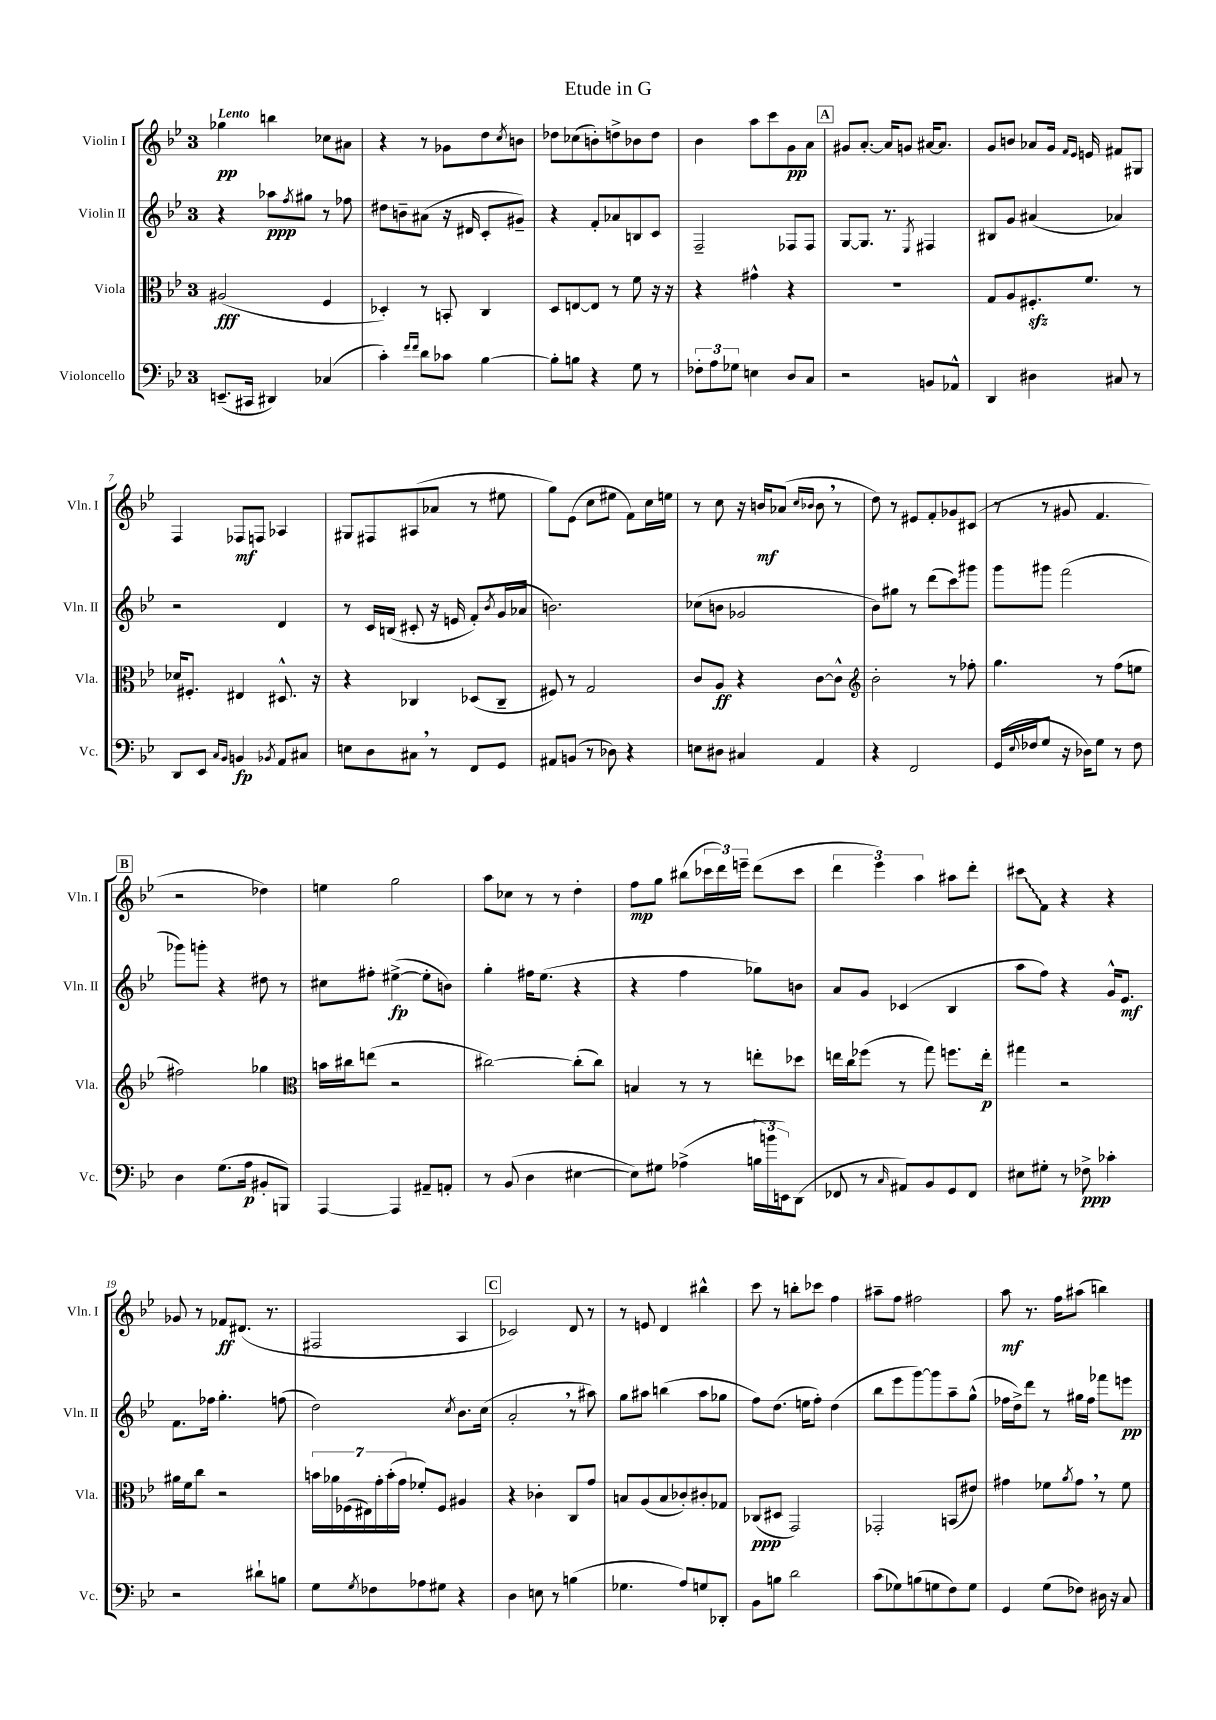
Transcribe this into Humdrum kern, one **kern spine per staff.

**kern	**kern	**kern	**kern
*staff4	*staff3	*staff2	*staff1
*clefF4	*clefC3	*clefG2	*clefG2
*k[b-e-]	*k[b-e-]	*k[b-e-]	*k[b-e-]
*M3/4	*M3/4	*M3/4	*M3/4
(8.EE~	(2A#	4r	4gg-
16CC#	.	.	.
4DD#)	.	8aa-	4bb
.	.	8qff	.
.	.	8gg#	.
(4C-	4F	8r	8cc-
.	.	8ff-	8a#
=	=	=	=
4c')	4D-')	8dd#	4r
.	.	8b~	.
16qqf	.	.	.
16qqf	.	.	.
8d	8r	(8a#	8r
8c-	8BB'	16r	8g-
.	.	16d#	.
[4B-	4C	8c'	8dd
.	.	.	8qcc
.	.	8g#~)	8b
=	=	=	=
8B-']	8D	4r	8dd-
8B	[8E	.	(8cc-
4r	8E]	8f'	8b')
.	8r	8a-	8dd^
8G	8f	8B	8b-
8r	16r	8c	8dd
.	16r	.	.
=	=	=	=
12F-'	4r	2F~	4b-
12A	.	.	.
12G-	.	.	.
4E	4g#^^	.	8aa
.	.	.	8ccc
8D	4r	8F-	8g
8C	.	8F-	8a
=	=	=	=
2r	2.r	[8G	8g#
.	.	8.G]	[8.a'
.	.	8.r	16a]
.	.	.	8g
.	.	8qE-	.
8BB	.	4F#	[16a#
.	.	.	8.a#]
8AA-^^	.	.	.
=	=	=	=
4DD	8G	8B#	8g
.	8A	8g	8b
4D#	8.F#'	(4a#	8a-
.	.	.	16g
.	.	.	16qqf
.	.	.	16qqe-
.	8.f	.	16e
8C#	.	4a-)	8f#
8r	8r	.	8G#
=	=	=	=
8DD	16d-	2r	4F
.	8.F#'	.	.
8EE-	.	.	.
16qqC	.	.	.
16qqBB-	.	.	.
4BB	4E#	.	8F-
.	.	.	8F
8qBB-	.	.	.
8AA	8.D#^^	4d	4A-
8C#	.	.	.
.	16r	.	.
=	=	=	=
8E	4r	8r	8G#
8D	.	16c	8F#
.	.	(16B	.
8C#	4C-	8c#'	(8A#
8r	.	16r	8a-
.	.	16e	.
8FF	(8D-	8f')	8r
.	.	8qb-	.
8GG	8C-~	(16g	8ee#
.	.	16a-	.
=	=	=	=
8AA#	8F#)	2.b)	8gg)
(8BB	8r	.	(8e-
8r	2G	.	8cc
8D-)	.	.	8ee#
4r	.	.	8f)
.	.	.	16cc
.	.	.	16ee
=	=	=	=
8E	8c	(8cc-	8r
8D#	8A	8b	8cc
4C#	4r	2g-	16r
.	.	.	16b
.	.	.	(8a-
.	.	.	16qqcc
.	.	.	16qqb-
4AA	[8c	.	8b-
.	8c^^]	.	8r
=	=	=	=
*	*clefG2	*	*
4r	2b-'	8b-)	8dd)
.	.	8gg#	8r
2FF	.	8r	8e#
.	.	(8ddd	8f'
.	8r	8ccc)	8g-
.	8ff-'	8ggg#	(8c#
=	=	=	=
(16GG	4.gg	8ggg	8r
8qqE-	.	.	.
16F-	.	.	.
8G	.	8ggg#	8r
16r	.	(2fff	8g#
16D-)	.	.	.
8G	8r	.	4.f
8r	(8ff	.	.
8F-	8ee	.	.
=	=	=	=
4D	2ff#)	8ggg-)	2r
.	.	8ggg'	.
(8.G	.	4r	.
16A	.	.	.
8BB#'	4gg-	8dd#	4dd-)
8BBB)	.	8r	.
=	=	=	=
*	*clefC3	*	*
[4AAA	16b	8cc#	4ee
.	16cc#	.	.
.	(8ee	8ff#'	.
4AAA]	2r	([4ee#^	2gg
8AA#~	.	8ee#']	.
8AA'	.	8b)	.
=	=	=	=
8r	[2cc#)	4gg'	8aa
(8BB-	.	.	8cc-
4D	.	16ff#	8r
.	.	(8.ee-	.
.	.	.	8r
[4E#	(8cc#']	4r	4dd'
.	8cc#)	.	.
=	=	=	=
8E#])	4B	4r	8ff
8G#	.	.	8gg
(4A-^	8r	4ff	(8bb#
.	8r	.	24ccc-
.	.	.	24ddd)
.	.	.	24eee~
24B	8ee'	8gg-)	(8ddd
24b	.	.	.
24EE)	.	.	.
(8DD	8dd-	8b	8ccc-
=	=	=	=
8FF-	16ee	8a	6ddd
.	16cc	.	.
8r	(8ff-	8g	.
.	.	.	6eee-)
16qqC	.	.	.
8AA#)	8r	(4c-	.
.	.	.	6aa
8BB-	8gg)	.	.
8GG	8.ff	4B-	8aa#
8FF-	.	.	8ddd'
.	16ee'	.	.
=	=	=	=
8E#	4gg#	8aa	8ccc#
8G#'	.	8ff)	8f
8r	2r	4r	4r
8F-^	.	.	.
4c-'	.	16g^^	4r
.	.	8.e-	.
=	=	=	=
2r	16a#	8.f	8g-
.	16f	.	.
.	8cc	.	8r
.	.	16ff-	.
.	2r	4.gg'	8f-
.	.	.	(8.d#
8d#`	.	.	.
.	.	.	8.r
8B	.	(8ff	.
=	=	=	=
8G	28b	2dd)	2F#
.	28a-	.	.
.	(28F-	.	.
.	28E#)	.	.
8qG	.	.	.
8F-	.	.	.
.	28g'	.	.
.	(28b'	.	.
.	28g	.	.
8A-	8f-')	.	.
8G#	8F-	.	.
.	.	8qcc	.
4r	4A#	8.b-	4A
.	.	(16cc	.
=	=	=	=
4D	4r	2a'	2c-)
8E	4c-'	.	.
8r	.	.	.
(4B	8C	8r	8d
.	8g	8aa#)	8r
=	=	=	=
4.G-	8B	8gg	8r
.	(8A	8aa#	8e
.	8B	(4bb	4d
8A)	8c-')	.	.
8G	8c#'	8aa#	4bb#^^
8DD-'	8G-	8gg-	.
=	=	=	=
8BB-	(8C-	8ff)	8ccc
8B	8D#	(8.dd	8r
2d	2GG)	.	8bb'
.	.	16ee	.
.	.	8ff')	8ccc-
.	.	(4dd	4ff
=	=	=	=
(8c	2GG-'	8bb-	8aa#~
8G-)	.	8eee-	8ff
(8B	.	[8ggg)	2ff#
8G	.	8ggg]	.
8F)	(8BB	8aa~	.
8G	8e#)	(8gg^^	.
=	=	=	=
4GG	4g#	16ff-	8aa
.	.	16dd^)	.
.	.	8ddd	8.r
(8G	8f-	8r	.
.	.	.	16ff
.	8qa	.	.
8F-)	8g#	16gg#	(8aa#
.	.	16ff-	.
16D#	8r	8fff-	4bb)
16r	.	.	.
8C	8f-	8eee	.
==	==	==	==
*-	*-	*-	*-
